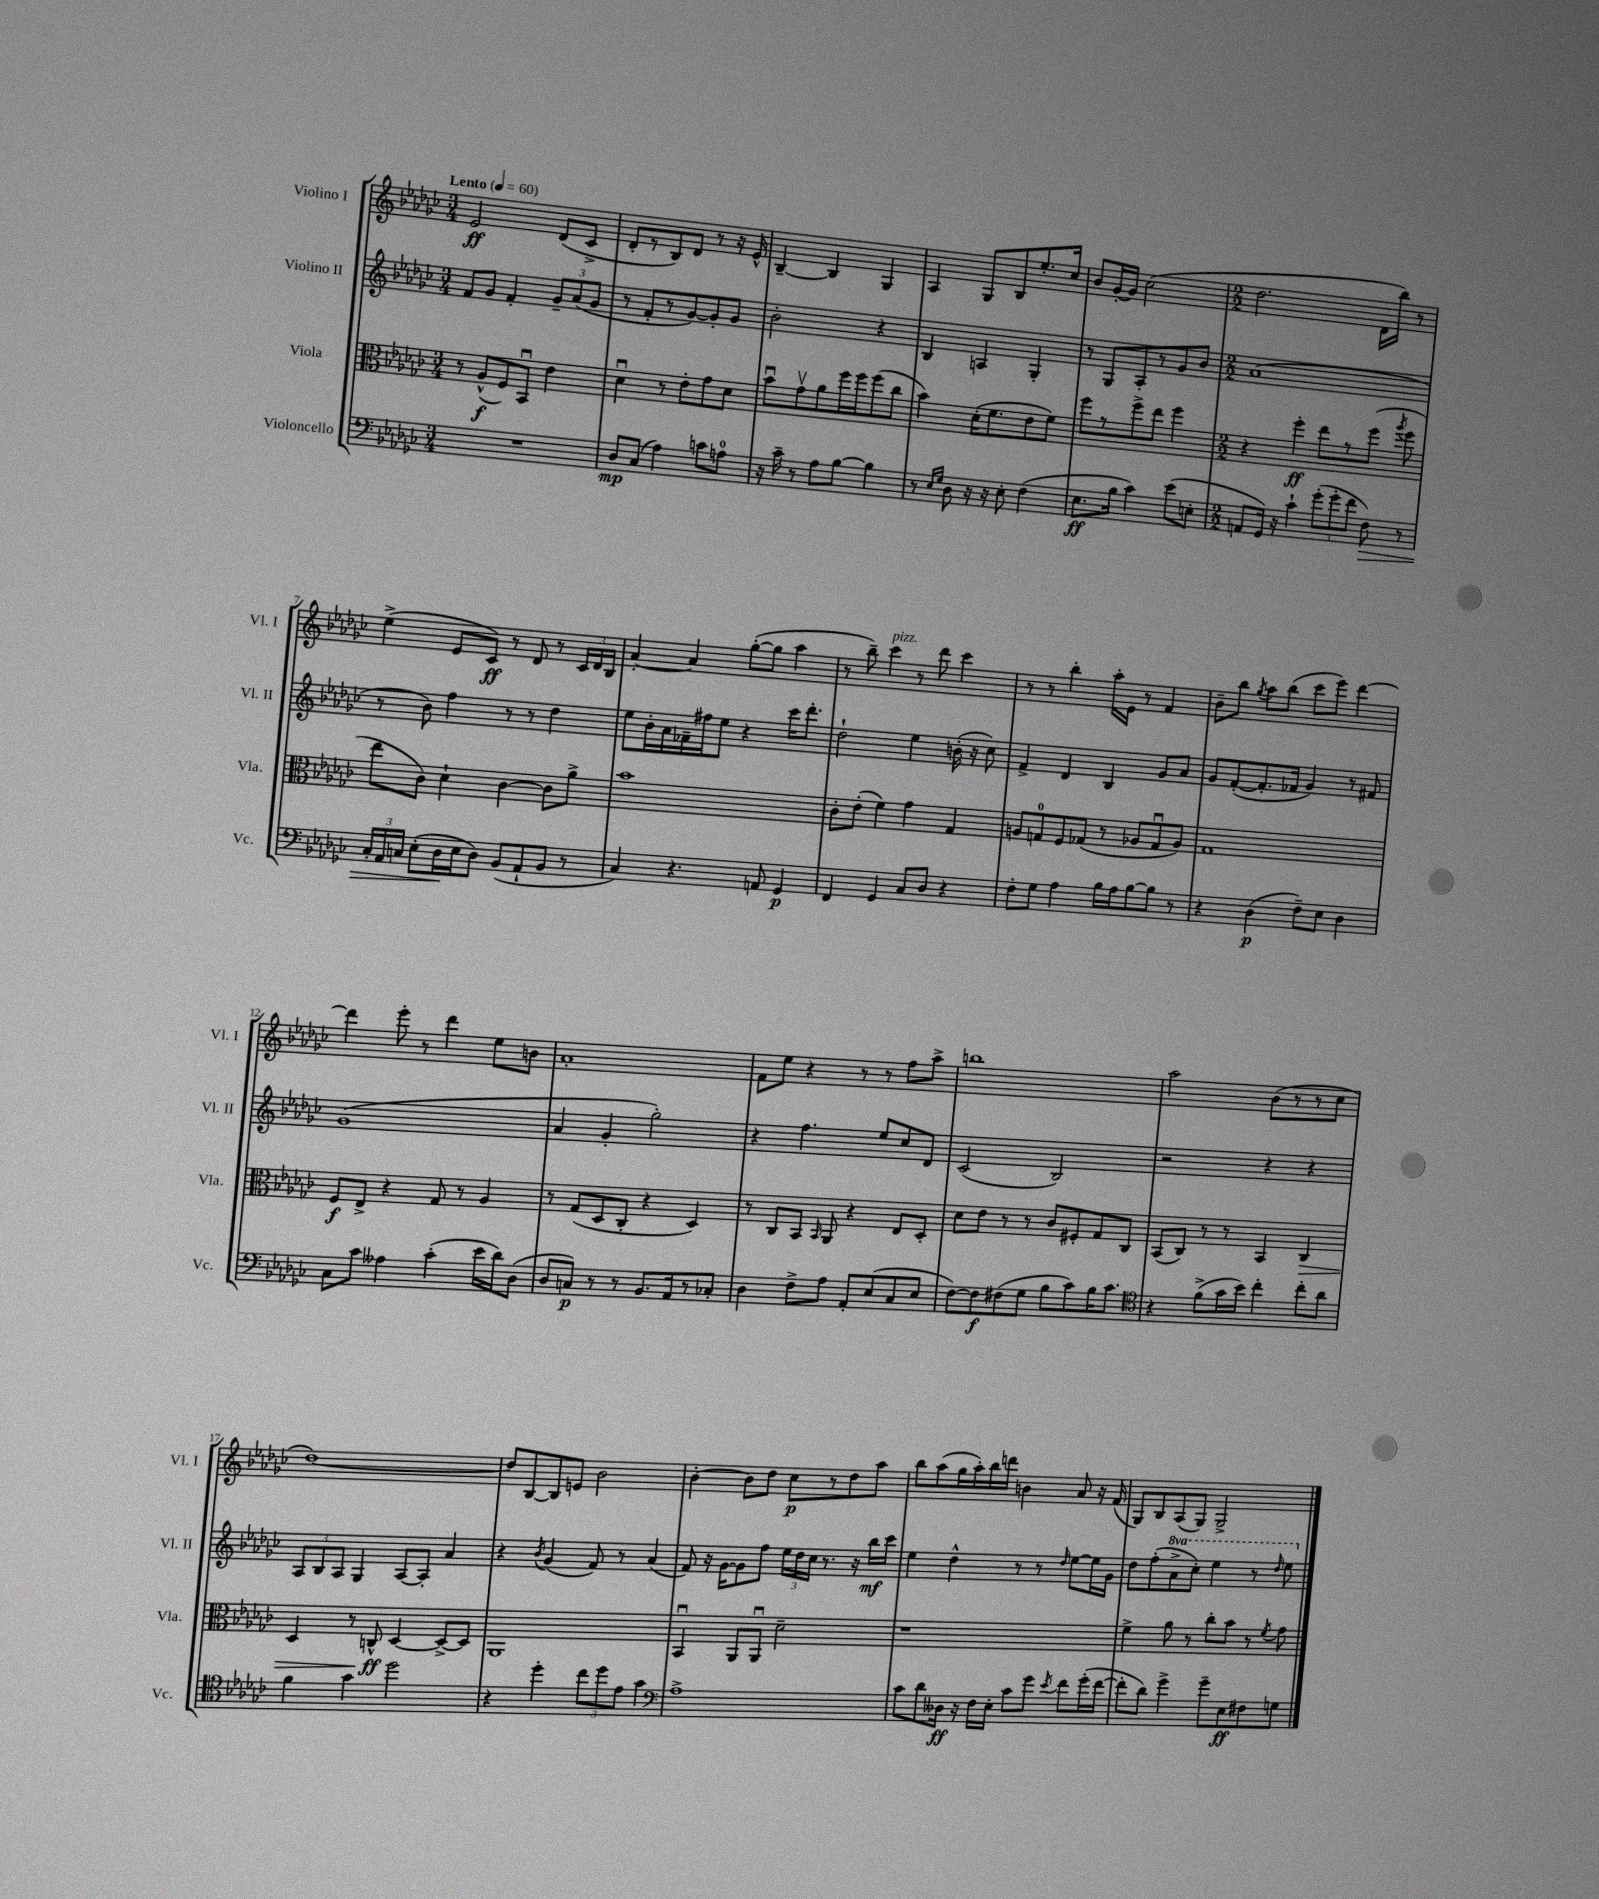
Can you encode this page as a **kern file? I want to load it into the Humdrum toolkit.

**kern	**dynam	**kern	**dynam	**kern	**dynam	**kern	**dynam
*part4	*part4	*part3	*part3	*part2	*part2	*part1	*part1
*staff4	*staff4	*staff3	*staff3	*staff2	*staff2	*staff1	*staff1
*I"Violoncello	*	*I"Viola	*	*I"Violino II	*	*I"Violino I	*
*I'Vc.	*	*I'Vla.	*	*I'Vl. II	*	*I'Vl. I	*
*clefF4	*	*clefC3	*	*clefG2	*	*clefG2	*
*k[b-e-a-d-g-c-]	*	*k[b-e-a-d-g-c-]	*	*k[b-e-a-d-g-c-]	*	*k[b-e-a-d-g-c-]	*
*M3/4	*	*M3/4	*	*M3/4	*	*M3/4	*
*MM60	*	*MM60	*	*MM60	*	*MM60	*
=1	=1	=1	=1	=1	=1	=1	=1
!	!	!	!	!	!	!LO:TX:a:B:t=Lento	!
2.r	.	8r	.	8f/L	.	2e-/	ff
.	.	(8A-^^/L	f	8g-/J	.	.	.
.	.	8F/)	.	4f'/	.	.	.
.	.	8BB-u/J	.	.	.	.	.
.	.	4e-\	.	12g-~/L	.	(8d-/L	.
.	.	.	.	(12a-/	.	.	.
.	.	.	.	.	.	8c-^/J	.
.	.	.	.	12g-/J	.	.	.
=2	=2	=2	=2	=2	=2	=2	=2
8D-/L	mp	4d-u\	.	8r	.	8d-'/L	.
(8C-/J	.	.	.	8f'/L	.	8r	.
4A-\)	.	8r	.	8r	.	8B-/)	.
.	.	8e-'\L	.	[8g-/)	.	8d-/J	.
8cn\L	.	8g-\	.	8g-'/]	.	8r	.
8An\J	.	8d-\J	.	8g-/J	.	16r	.
.	.	.	.	.	.	16e-^^/	.
=3	=3	=3	=3	=3	=3	=3	=3
16r	.	8b-u\L	.	2b-'\	.	[4B-~/	.
16c-~\	.	.	.	.	.	.	.
8r	.	8g-v\	.	.	.	.	.
8A-\L	.	8a-\	.	.	.	4B-/]	.
[8B-\J	.	16ff\L	.	.	.	.	.
.	.	16ff\J	.	.	.	.	.
4B-\]	.	(8ff\	.	4r	.	4G-/	.
.	.	8cc-\J	.	.	.	.	.
=4	=4	=4	=4	=4	=4	=4	=4
8r	.	4b-\)	.	4B-/	.	4A-/	.
16qqE-/LL	.	.	.	.	.	.	.
16qqG-/JJ	.	.	.	.	.	.	.
8D-\	.	.	.	.	.	.	.
16r	.	(16d-'\KL	.	4An/	.	8G-/L	.
16r	.	8.f\	.	.	.	.	.
8E-'\	.	.	.	.	.	8B-/	.
(4F\	.	8e-\	.	4G-'/	.	8.ee-'/	.
.	.	8f\J)	.	.	.	.	.
.	.	.	.	.	.	16cc-/Jk	.
=5	=5	=5	=5	=5	=5	=5	=5
8.E-\L	ff	8ff\L	.	8r	.	8b-/L	.
.	.	8r	.	8G-/L	.	[16g-'/L	.
16B-\Jk	.	.	.	.	.	16g-/JJ]	.
4c-\)	.	8ff^\	.	8A-'/	.	(2cc-\	.
.	.	8ee-\J	.	8r	.	.	.
(8e-\L	.	4ff\	.	8g-/	.	.	.
8En'\J	.	.	.	8b-/J	.	.	.
=6	=6	=6	=6	=6	=6	=6	=6
*M2/2	*	*M2/2	*	*M2/2	*	*M2/2	*
8AAn/L	.	4r	.	(1a-	.	2.dd-\	.
16GG-/Jk)	.	.	.	.	.	.	.
16r	.	.	.	.	.	.	.
4c-`\	.	4ff'\	ff	.	.	.	.
(12g-'\L	.	8ee-\L	.	.	.	.	.
12g-'\	.	.	.	.	.	.	.
.	.	8r	.	.	.	.	.
12f\J	.	.	.	.	.	.	.
!	!LO:HP:b	!	!	!	!	!	!
8F\)	>	(8ff\J	.	.	.	16d-\LL	.
.	.	.	.	.	.	16bb-\JJ)	.
.	.	8qaa-/	.	.	.	.	.
8r	.	8ff\	.	.	.	8r	.
!!LO:LB:g=z
=7	=7	=7	=7	=7	=7	=7	=7
24C-'/LL	.	8ee-\L	.	8r	.	(4ee-^\	.
24AA-/	.	.	.	.	.	.	.
24Cn/JJ	.	.	.	.	.	.	.
(8E-'\L	.	8c-\J)	.	8b-\)	.	.	.
16D-\L	.	4d-`\	.	4ff\	.	8e-/L	.
16E-\J	]	.	.	.	.	.	.
8D-\J)	.	.	.	.	.	8c-/J)	ff
(8BB-/L	.	[4c-\	.	8r	.	8r	.
8AA-`/	.	.	.	8r	.	8d-/	.
8BB-/J	.	8c-\L]	.	4dd-\	.	8r	.
8r	.	8a-^\J	.	.	.	24c-/LL	.
.	.	.	.	.	.	24d-/	.
.	.	.	.	.	.	24B-/JJ	.
=8	=8	=8	=8	=8	=8	=8	=8
4C-/)	.	1b-	.	8ee-\L	.	[4a-'/	.
.	.	.	.	16b-'\L	.	.	.
.	.	.	.	16a-\	.	.	.
4.r	.	.	.	16f-X~\	.	4a-/]	.
.	.	.	.	16ff#X\J	.	.	.
.	.	.	.	8ee-\J	.	.	.
.	.	.	.	4r	.	([8gg-'\L	.
8AAn/	.	.	.	.	.	8gg-\J]	.
4GG-/	p	.	.	16ccc-\KL	.	4aa-\	.
.	.	.	.	8.ddd-'\J	.	.	.
=9	=9	=9	=9	=9	=9	=9	=9
4FF/	.	8c-'\L	.	2dd-`\	.	8r	.
.	.	(8e-'\J	.	.	.	8bb-~\)	.
!	!	!	!	!	!	!LO:TX:a:i:t=pizz.	!
4GG-/	.	4f\)	.	.	.	4ccc-\	.
8C-/L	.	4g-\	.	4ee-\	.	8r	.
8D-/J	.	.	.	.	.	8ddd-\	.
4r	.	4G-/	.	(16bn'\	.	4ccc-\	.
.	.	.	.	16r	.	.	.
.	.	.	.	8cc-\)	.	.	.
=10	=10	=10	=10	=10	=10	=10	=10
8F'\L	.	8An/L	.	4f^/	.	8r	.
8G-\J	.	8Gn/	.	.	.	8r	.
4A-\	.	8F/	.	4d-/	.	4bb-'\	.
.	.	(8G-X/J	.	.	.	.	.
16B-\LL	.	8r	.	4B-/	.	16aa-'\LL	.
16A-\J	.	.	.	.	.	16e-\JJ	.
[8B-\	.	8A-X/L	.	.	.	8r	.
8B-\J]	.	8G-u/	.	8g-/L	.	4f/	.
8r	.	8A-/J)	.	8a-/J	.	.	.
=11	=11	=11	=11	=11	=11	=11	=11
4r	.	1G-	.	8g-/L	.	8b-~\L	.
.	.	.	.	([8f'/	.	8bb-\J	.
.	.	.	.	.	.	8qgg-/	.
(4D-\	p	.	.	8.f'/]	.	8aa-\L	.
.	.	.	.	.	.	(8bb-\J	.
.	.	.	.	16f-X/Jk	.	.	.
8F~\L)	.	.	.	4g-/)	.	8ccc-\L	.
8E-\J	.	.	.	.	.	8eee-\J)	.
4D-\	.	.	.	8r	.	[4ddd-\	.
.	.	.	.	8f#X/	.	.	.
!!LO:LB:g=z
=12	=12	=12	=12	=12	=12	=12	=12
8C-\L	.	8F/L	f	(1g-	.	4ddd-\]	.
8c-\J	.	8E-^/J	.	.	.	.	.
4A--X\	.	4r	.	.	.	8eee-'\	.
.	.	.	.	.	.	8r	.
(4c-'\	.	8G-/	.	.	.	4ddd-\	.
.	.	8r	.	.	.	.	.
16e-\LL	.	4A-/	.	.	.	8ee-\L	.
16d-\J)	.	.	.	.	.	.	.
(8D-\J	.	.	.	.	.	8bn\J	.
=13	=13	=13	=13	=13	=13	=13	=13
8D-/L	.	8r	.	4a-/	.	1a-'	.
8Cn/J)	p	(8G-/L	.	.	.	.	.
8r	.	8D-/	.	4g-'/	.	.	.
8r	.	8C-'/J	.	.	.	.	.
8.BB-/L	.	4r	.	2gg-'\)	.	.	.
16AA-/k	.	.	.	.	.	.	.
8r	.	4D-/)	.	.	.	.	.
8C-X'/J	.	.	.	.	.	.	.
=14	=14	=14	=14	=14	=14	=14	=14
4D-\	.	8r	.	4r	.	8f\L	.
.	.	8C-/L	.	.	.	8ee-\J	.
8F^\L	.	8BB-/J	.	4.ff\	.	4r	.
.	.	16qqBB-/	.	.	.	.	.
8A-\J	.	8AA-/	.	.	.	.	.
8AA-'/L	.	4r	.	.	.	8r	.
(8E-/	.	.	.	8ee-/L	.	8r	.
8C-/	.	8E-/L	.	8cc-/	.	8ff\L	.
8E-/J	.	8D-'/J	.	8d-/J	.	8aa-^\J	.
=15	=15	=15	=15	=15	=15	=15	=15
[8F\L)	.	8d-\L	.	(2c-/	.	1bbn	.
8F\]	f	8e-\J	.	.	.	.	.
(8F#X\	.	8r	.	.	.	.	.
8G-\J	.	8r	.	.	.	.	.
8B-\L	.	8c-/L	.	2B-/)	.	.	.
8c-\)	.	8F#X'/	.	.	.	.	.
16B-\K	.	8G-/	.	.	.	.	.
8.c-\J	.	.	.	.	.	.	.
.	.	8C-/J	.	.	.	.	.
=16	=16	=16	=16	=16	=16	=16	=16
*clefC4	*	*	*	*	*	*	*
4r	.	(8BB-/L	.	2r	.	2aa-\	.
.	.	8C-/J)	.	.	.	.	.
(8f^\L	.	8r	.	.	.	.	.
16g-\L	.	8r	.	.	.	.	.
16b-\JJ)	.	.	.	.	.	.	.
4cc-'\	.	4BB-/	.	4r	.	(8b-\L	.
.	.	.	.	.	.	8r	.
!	!	!	!LO:HP:b	!	!	!	!
8cc-'\L	.	4C-/	>	4r	.	8r	.
8a-\J	.	.	.	.	.	8cc-\J	.
!!LO:LB:g=z
=17	=17	=17	=17	=17	=17	=17	=17
4f\	.	4D-/	.	12A-/L	.	[1dd-)	.
.	.	.	.	12B-/	.	.	.
.	.	.	.	12A-/J	.	.	.
4g-\	.	8r	.	4G-/	.	.	.
.	.	8Cn^^/	ff	.	.	.	.
2dd-\	.	[4D-/	]	[8A-/L	.	.	.
.	.	.	.	8A-'/J]	.	.	.
.	.	8D-^/L_	.	4a-/	.	.	.
.	.	8D-/J]	.	.	.	.	.
=18	=18	=18	=18	=18	=18	=18	=18
4r	.	1AA-	.	4r	.	8dd-/L]	.
.	.	.	.	.	.	[8B-/	.
.	.	.	.	8qb-/	.	.	.
4dd-'\	.	.	.	(4g-/	.	8B-/]	.
.	.	.	.	.	.	8en/J	.
12cc-\L	.	.	.	8f/)	.	2b-\	.
12dd-\	.	.	.	.	.	.	.
.	.	.	.	8r	.	.	.
12e-\J	.	.	.	.	.	.	.
4g-\	.	.	.	(4a-/	.	.	.
=19	=19	=19	=19	=19	=19	=19	=19
*clefF4	*	*	*	*	*	*	*
1A-^	.	4BB-u/	.	8f/)	.	[4b-'\	.
.	.	.	.	16r	.	.	.
.	.	.	.	[16g-\KL	.	.	.
.	.	8AA-/L	.	8g-\]	.	8b-\L]	.
.	.	8AA-u/J	.	8ff\J	.	8dd-\J	.
.	.	2d-~\	.	24ee-\LL	.	8cc-\L	p
.	.	.	.	24dd-\	.	.	.
.	.	.	.	24cc-\JJ	.	.	.
.	.	.	.	8.r	.	8r	.
.	.	.	.	.	.	8dd-\	.
.	.	.	.	16r	.	.	.
.	.	.	.	16bb-\LL	mf	8aa-\J	.
.	.	.	.	16ccc-\JJ	.	.	.
=20	=20	=20	=20	=20	=20	=20	=20
8c-\L	.	1r	.	4ee-\	.	8bb-\L	.
8d-\	.	.	.	.	.	(8aa-\	.
16D--X\Jk	ff	.	.	4dd-^^\	.	16gg-\L	.
16r	.	.	.	.	.	16aa-'\)	.
16F\LL	.	.	.	.	.	16bb-\	.
16E-'\JJ	.	.	.	.	.	16dddn\JJ	.
8c-\L	.	.	.	8r	.	4bn\	.
8g-\J	.	.	.	8r	.	.	.
8qe-/	.	.	.	16qqdd-/	.	.	.
8f\L	.	.	.	[8ee-\L	.	8a-/	.
(16g-'\L	.	.	.	16ee-\L]	.	16r	.
[16f\JJ	.	.	.	16g-\JJ	.	(16f/	.
=21	=21	=21	=21	=21	=21	=21	=21
8f'\L]	.	4f^\	.	8dd-\L	.	8G-/L)	.
8d-\J)	.	.	.	(8ff'\	.	8B-/	.
*	*	*	*	*8va	*	*	*
4g-^\	.	8a-\	.	8aa-^\	.	(8A-/	.
.	.	8r	.	8ccc-'\J)	.	8G-/J)	.
8g-~\L	.	8cc-'\L	.	4eee-\	.	2G-^/	.
8E-\	ff	8b-\J	.	.	.	.	.
8F#X\	.	8r	.	8r	.	.	.
.	.	8qf/	.	16qqddd-/	.	.	.
8Gn\J	.	8g-\	.	8eee-\	.	.	.
*	*	*	*	*X8va	*	*	*
==	==	==	==	==	==	==	==
*-	*-	*-	*-	*-	*-	*-	*-
